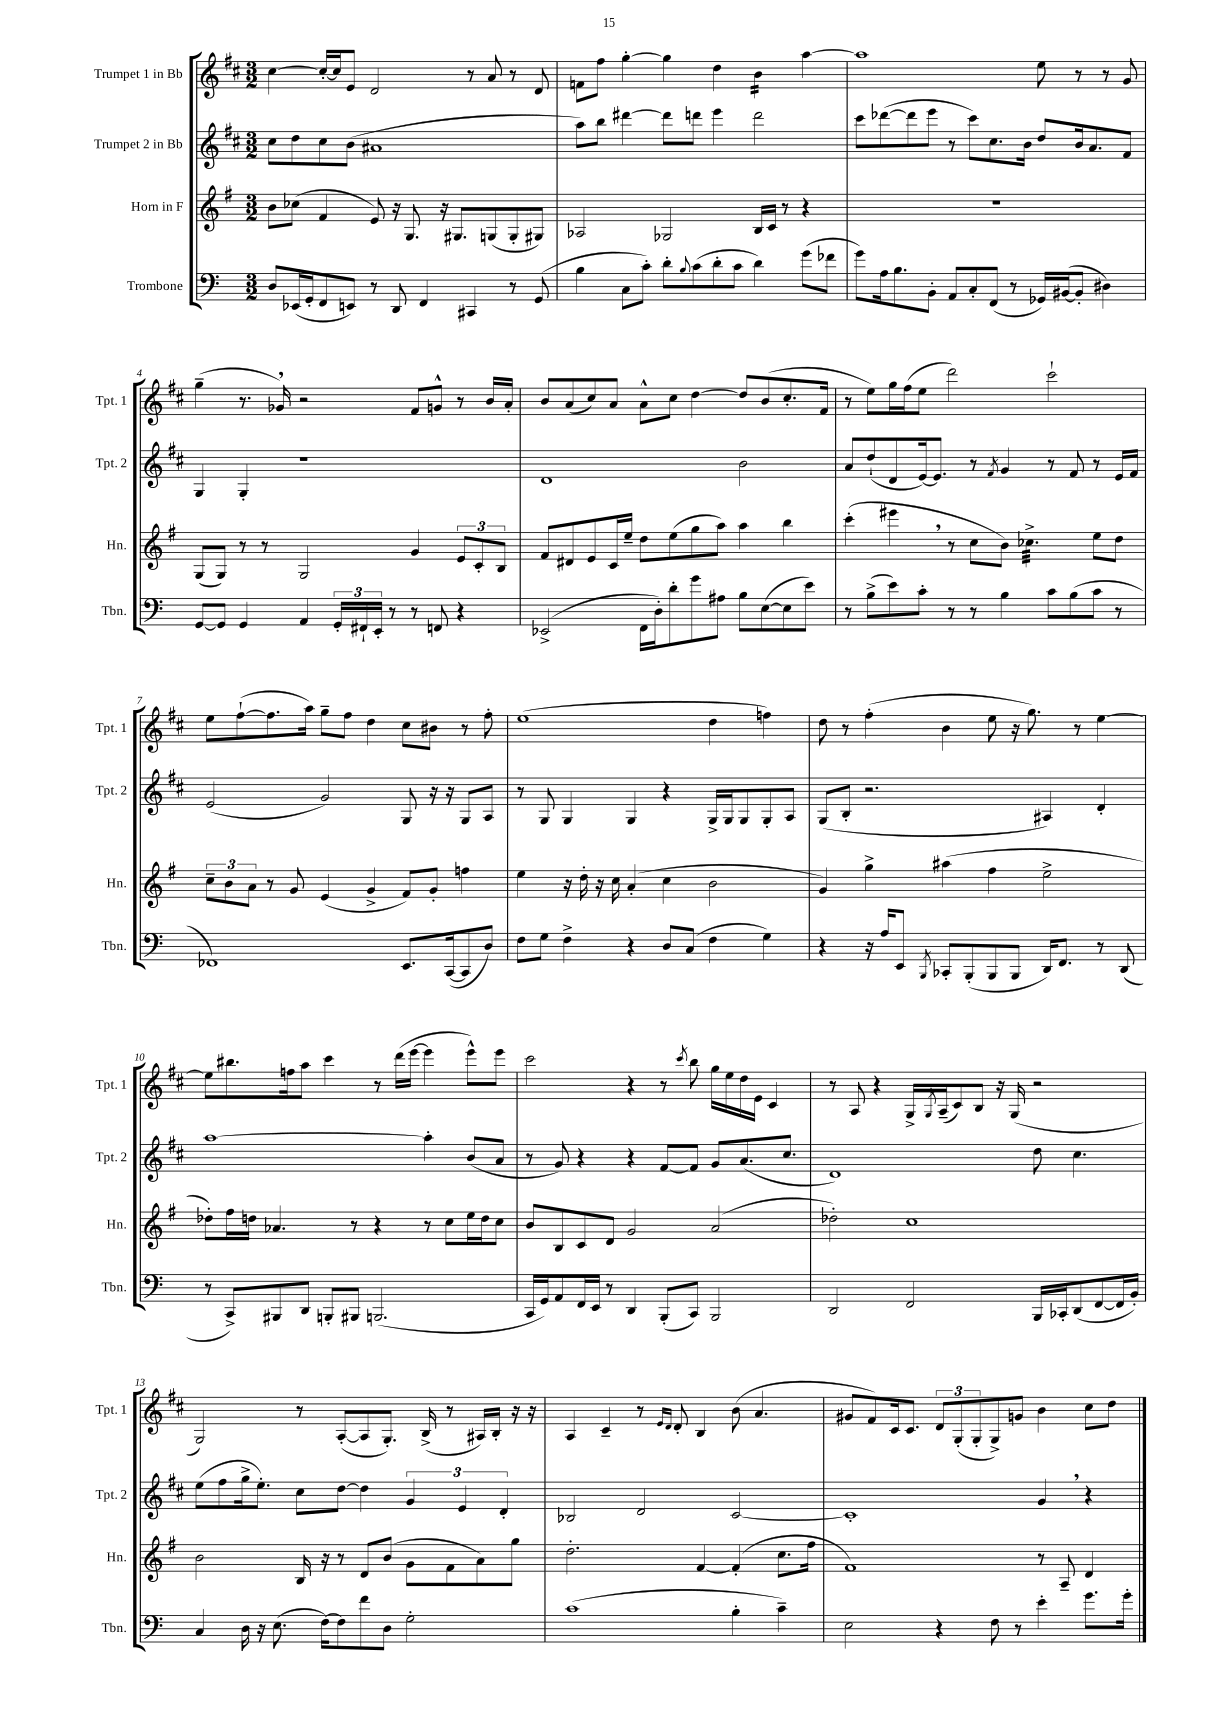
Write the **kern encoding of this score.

**kern	**kern	**kern	**kern
*staff4	*staff3	*staff2	*staff1
*clefF4	*clefG2	*clefG2	*clefG2
*k[]	*k[f#]	*k[f#c#]	*k[f#c#]
*M3/2	*M3/2	*M3/2	*M3/2
8D/L	8b\L	8cc#\L	[4cc#\
(16EE-/L	(8cc-\J	8dd\	.
16GG'/J	.	.	.
8FF/	4f#/	8cc#\	16cc#'/_LL
.	.	.	16cc#/]J
8EE/J)	.	(8b\J	8e/J
8r	8e/)	1a#	2d/
8DD/	16r	.	.
.	8.G/	.	.
4FF/	.	.	.
.	16r	.	.
.	8.G#/L	.	.
4CC#/	.	.	8r
.	(8G/	.	8a/
8r	8G'/	.	8r
(8GG/	8G#/J)	.	8d/
=	=	=	=
4B\	2A-/	8aa\L)	8f\L
.	.	8bb\J	8ff#\J
8C\L	.	[4ddd#\	[4gg'\
8c'\J)	.	.	.
8d'\L	2G-/	8ddd#\]L	4gg\]
8qqB/	.	.	.
(8c\	.	8ddd\J	.
8d'\	.	4eee\	4dd\
8c\J	.	.	.
4d\)	16B/LL	2ddd\	4b\
.	16c/JJ	.	.
.	8r	.	.
(8g\L	4r	.	[4aa\
8f-\J	.	.	.
=	=	=	=
8g\L)	1.r	8ccc#\L	1aa]
16A\k	.	([8ddd-\	.
8.B\	.	.	.
.	.	8ddd-\]	.
8BB'\J	.	8eee\J	.
8AA/L	.	8r	.
8C'/	.	8ccc#\L)	.
(8FF/J	.	8.cc#\	.
8r	.	.	.
.	.	16b\Jk	.
16GG-/LL)	.	8dd/L	8ee\
([16BB#/J	.	.	.
8BB#'/]J	.	16b/k	8r
.	.	8.a/	.
4D#\)	.	.	8r
.	.	8f#/J	8g/
=	=	=	=
[8GG/L	(8G/L	4G/	(4gg~\
8GG/]J	8G/J)	.	.
4GG/	8r	4G'/	8.r
.	8r	.	.
.	.	.	16g-/)
4AA/	2G/	1r	2r
24GG'/LL	.	.	.
24FF#`/	.	.	.
24EE'/JJ	.	.	.
8r	.	.	.
8r	4g/	.	8f#/L
8FF/	.	.	8g^^/J
4r	12e/L	.	8r
.	12c'/	.	.
.	.	.	16b/LL
.	12B/J	.	.
.	.	.	16a'/JJ
=	=	=	=
(2EE-^/	8f#/L	1d	8b/L
.	8d#/	.	(8a/
.	8e/	.	8cc#/)
.	16c/L	.	8a/J
.	16ee~/JJ	.	.
16FF\LL	8dd\L	.	8a^^\L
16D'\J)	.	.	.
8d'\	(8ee\	.	8cc#\J
8g\	8gg\	.	[4dd\
8A#\J	8aa\J)	.	.
8B\L	4aa\	2b\	8dd/]L
([8E\	.	.	(8b/
8E\]	4bb\	.	8.cc#'/
8e\J)	.	.	.
.	.	.	16f#/Jk
=	=	=	=
8r	(4ccc'\	8a/L	8r
(8B^\L	.	(8dd`/	8ee\L)
8e\)	4eee#\	8d/	16gg\L
.	.	.	(16ff#\J
8c'\J	.	[16e/k)	8ee\J
.	.	8.e/]J	.
8r	8r	.	2ddd\)
8r	8cc\L	8r	.
.	.	8qf#/	.
4B\	8b\J)	4g/	.
.	4.cc-^\	.	.
8c\L	.	8r	2ccc#`\
(8B\	.	8f#/	.
8c\J	8ee\L	8r	.
8r	8dd\J	16e/LL	.
.	.	16f#/JJ	.
=	=	=	=
1FF-)	12cc~\L	(2e/	8ee\L
.	12b\	.	.
.	.	.	([8ff#`\
.	12a\J	.	.
.	8r	.	8.ff#\]
.	8g/	.	.
.	.	.	16aa\Jk)
.	(4e/	2g/)	8gg~\L
.	.	.	8ff#\J
.	4g^/	.	4dd\
8.EE/L	8f#/L)	8G/	8cc#\L
.	8g'/J	16r	8b#\J
([16CC/k	.	16r	.
8CC/]	4ff\	8G/L	8r
8D/J)	.	8A/J	8ff#'\
=	=	=	=
8F\L	4ee\	8r	(1ee
8G\J	.	8G/	.
4F^\	16r	4G/	.
.	16dd'\	.	.
.	16r	.	.
.	16cc\	.	.
4r	(4a'/	4G/	.
8D/L	4cc\	4r	.
(8C/J	.	.	.
4F\	2b\	16G^/LL	4dd\
.	.	16G/J	.
.	.	8G/	.
4G\)	.	8G'/	4ff\)
.	.	8A/J	.
=	=	=	=
4r	4g/)	(8G/L	8dd\
.	.	8B'/J	8r
16r	4gg^\	2.r	(4ff#'\
16A/LK	.	.	.
8EE/J	.	.	.
8qBBB/	.	.	.
8CC-'/L	(4aa#\	.	4b\
(8BBB'/	.	.	.
8BBB/	4ff#\	.	8ee\
8BBB/J	.	.	16r
.	.	.	8.gg\)
16DD/LK)	2ee^\	4A#/)	.
8.FF/J	.	.	.
.	.	.	8r
8r	.	4d'/	[4ee\
(8DD/	.	.	.
=	=	=	=
8r	8dd-'\L)	[1aa	8ee\]L
8CC^/L)	16ff#\L	.	8.bb#\
.	16dd\JJ	.	.
8BBB#/	4.a-/	.	.
.	.	.	16ff\k
8DD/J	.	.	8aa\J
8BBB'/L	.	.	4ccc#\
8BBB#/J	8r	.	.
(2.BBB/	4r	.	8r
.	.	.	(16ddd\LL
.	.	.	[16eee\JJ
.	8r	4aa'\]	4eee\]
.	8cc\L	.	.
.	16ee\L	(8b/L	8eee^^\L)
.	16dd\J	.	.
.	8cc\J	8a/J	8eee\J
=	=	=	=
16CC/LL	8b/L	8r	2ccc#\
16GG/J)	.	.	.
8AA/	8B/	8g/)	.
16FF/L	8c/	4r	.
16EE/JJ	.	.	.
8r	8d/J	.	.
4DD/	2g/	4r	4r
(8BBB'/L	.	[8f#/L	8r
.	.	.	8qccc#/
8CC/J)	.	8f#/]J	8bb\
2BBB/	(2a/	8g/L	16gg\LL
.	.	.	16ee\
.	.	(8.a/	16dd\
.	.	.	16e\JJ
.	.	.	4c#/
.	.	8.cc#/J	.
=	=	=	=
2DD/	2dd-'\)	1d)	8r
.	.	.	8A/
.	.	.	4r
2FF/	1cc	.	16G^/LL
.	.	.	8qG/
.	.	.	(16A~/J
.	.	.	8c#/)
.	.	.	8B/J
.	.	.	16r
.	.	.	(16G/
16BBB/LL	.	8dd\	2r
16CC-'/J	.	.	.
(8DD/	.	4.cc#\	.
[8FF/	.	.	.
16FF/]L	.	.	.
16BB'/JJ)	.	.	.
=	=	=	=
4C/	2b\	(8ee\L	2G/)
.	.	8ff#\	.
16D\	.	16gg^\k	.
16r	.	8.ee'\J)	.
(8.E\	.	.	.
.	16B/	8cc#\L	8r
[16F\LK)	16r	.	.
8F\]	8r	[8dd\J	([8A'/L
8f\	8d/L	4dd\]	8A/]
8D\J	(8b/J	.	8.G'/J)
2G'\	8g\L	6g/	.
.	.	.	(16B^/
.	8f#\	.	8r
.	.	6e/	.
.	8a\)	.	16A#/LL)
.	.	.	16B'/JJ
.	.	6d'/	.
.	8gg\J	.	16r
.	.	.	16r
=	=	=	=
(1c	2.dd'\	2B-/	4A/
.	.	.	4c#~/
.	.	2d/	8r
.	.	.	16qqe/LL
.	.	.	16qqd/JJ
.	.	.	8d'/
.	[4f#/	.	4B/
4B'\	(4f#'/]	[2c#/	(8b\
.	.	.	4.a/
4c~\)	8.cc\L	.	.
.	16ff#\Jk	.	.
=	=	=	=
2E\	1f#)	1c#']	8g#/L
.	.	.	8f#/)
.	.	.	16c#/k
.	.	.	8.c#/J
4r	.	.	12d/L
.	.	.	(12G'/
.	.	.	12G'/
8F\	.	.	8G^/)
8r	.	.	8g/J
4e'\	8r	4g/	4b\
.	8A~/	.	.
8.g\L	4d/	4r	8cc#\L
.	.	.	8dd\J
16g'\Jk	.	.	.
==	==	==	==
*-	*-	*-	*-
